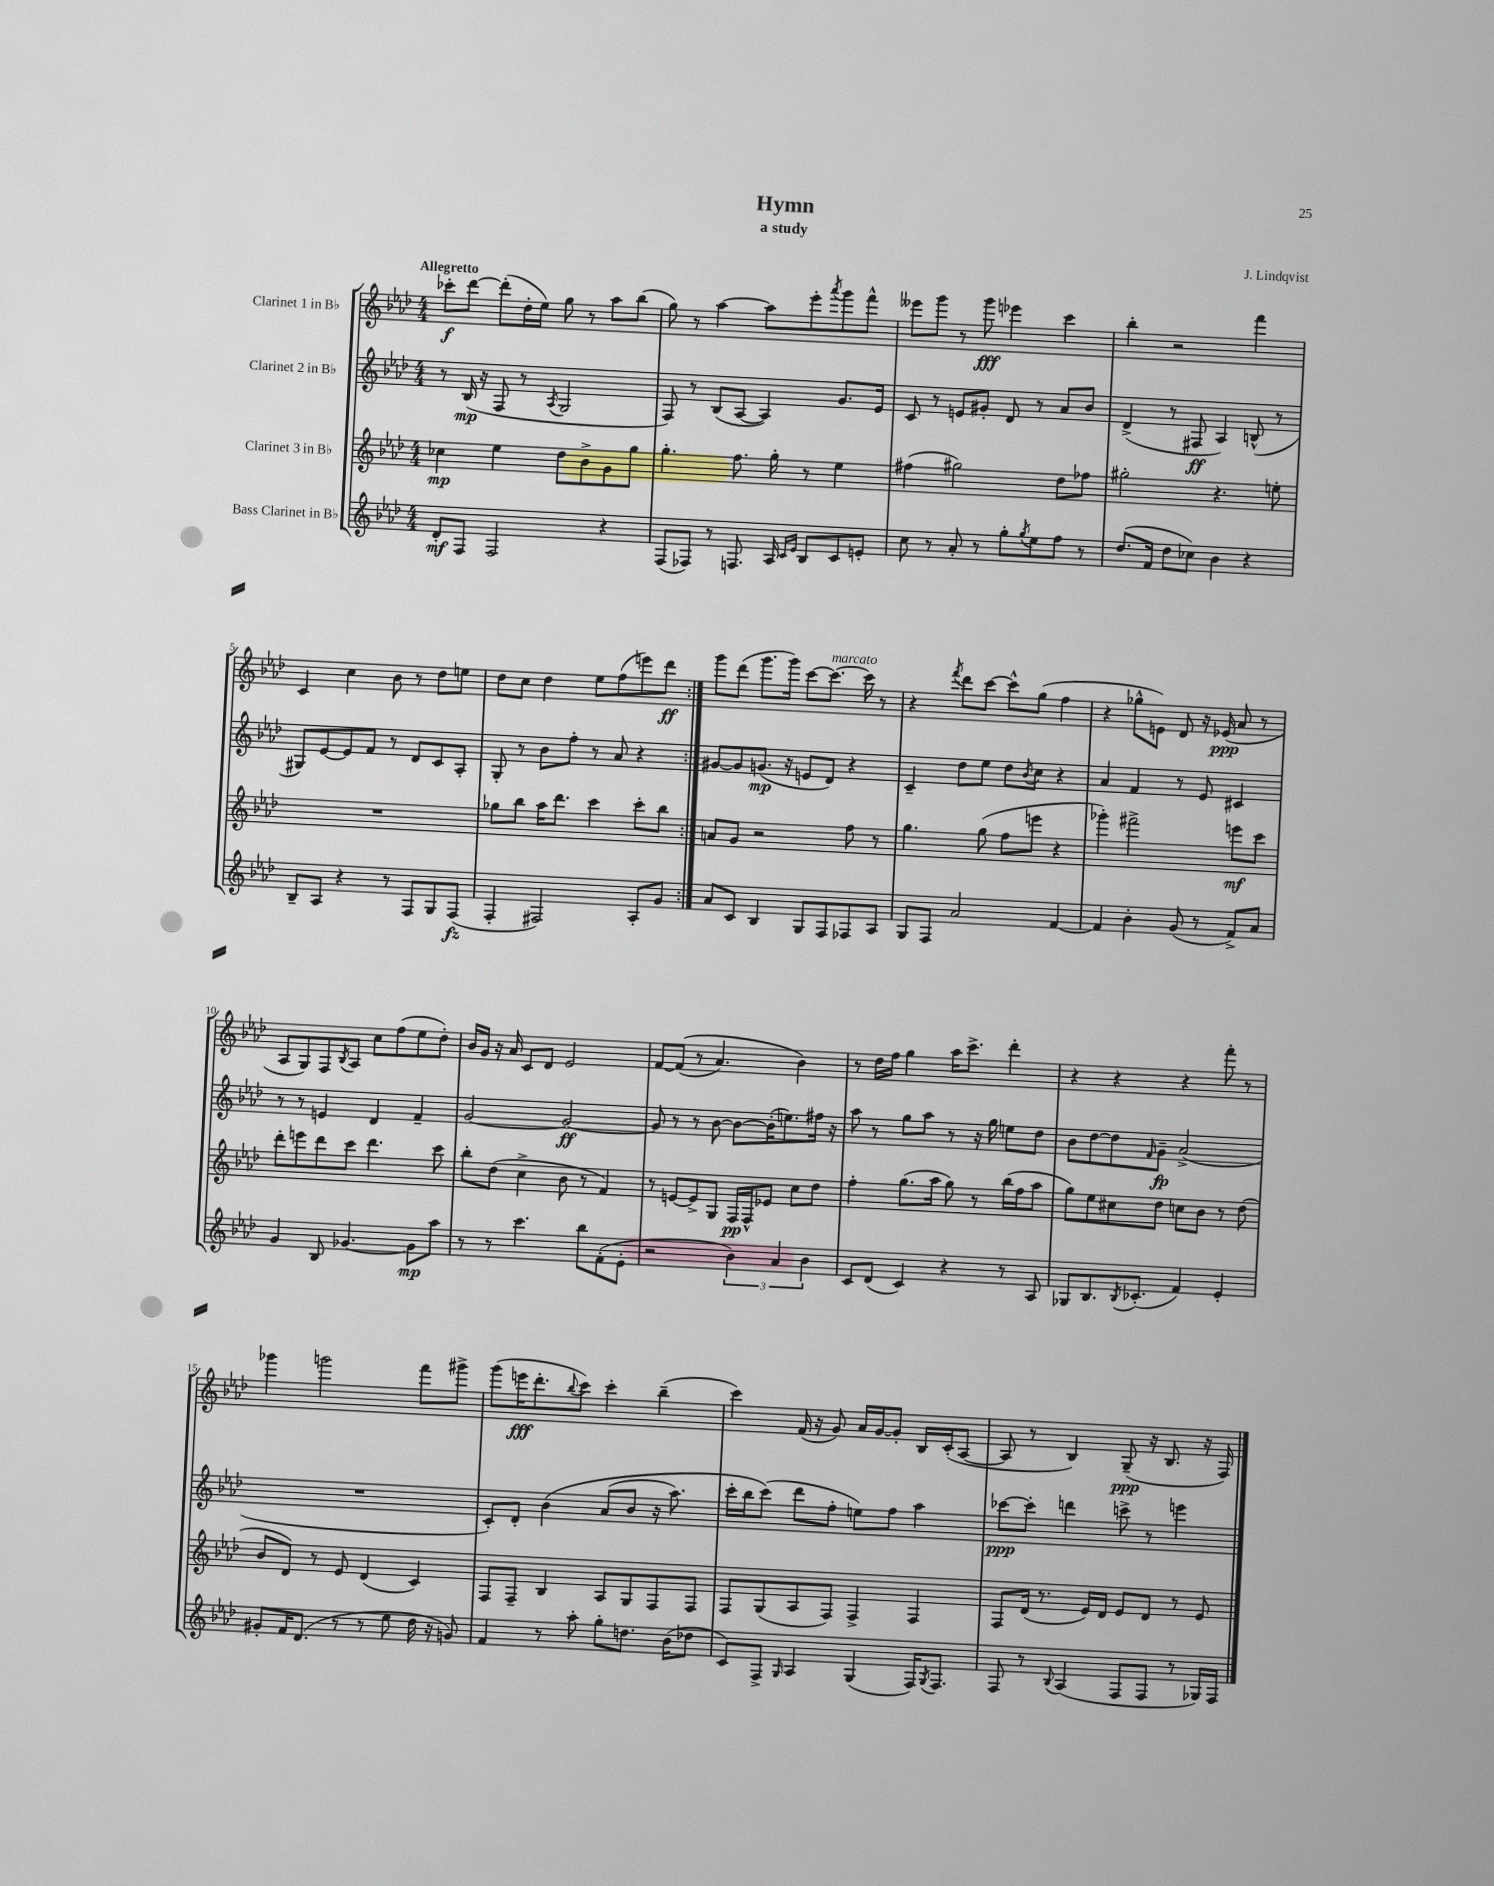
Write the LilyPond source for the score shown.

\header { title = "Hymn" composer = "J. Lindqvist" subtitle = "a study" }
<<
\new StaffGroup <<
\new Staff = "s0" \with { instrumentName = "Clarinet 1 in Bb" } {
    \clef treble \key aes \major \numericTimeSignature \time 4/4 \tempo "Allegretto"
    \repeat volta 2 { ces'''8-.\f des'''8~ des'''8-.( des''16-. ees''16) g''8 r8 aes''8 bes''8( |
    g''8) r8 aes''4~ aes''8 ees'''8-. \acciaccatura { aes'''8 } g'''8 f'''8-^ |
    eeses'''8 g'''8 r8 g'''8\fff ees'''4 c'''4 |
    bes''4-. r2 f'''4 |
    c'4 c''4 bes'8 r8 des''8 e''8 |
    des''8 c''8 des''4 ees''8 f''8( e'''8) des'''8\ff | }
    g'''8 des'''8( g'''8. g'''16) c'''8~ c'''8.~^\markup { \italic "marcato" } c'''16 r8 |
    r4 \acciaccatura { f'''8 } des'''8 c'''8~ c'''8-^ g''8( f''4 |
    r4 ges''8-^ e'8) des'8 r16 ees'16\ppp( aes'8 r8 |
    aes8 g8) f8 \acciaccatura { bes8 } aes8 c''8 f''8( ees''8 des''8-.) |
    bes'16 g'16 r16 aes'16 c'8 des'8 ees'2 |
    f'8~ f'8(\( r8 aes'4.) bes'4\) |
    r8 des''16 f''16 g''4 aes''16 c'''8.-> des'''4-. |
    r4 r4 r4 f'''8-. r8 |
    ges'''4 g'''2 f'''8 gis'''8-> |
    g'''8( e'''16\fff des'''8.-. \appoggiatura { bes''8 } c'''8) c'''4-. bes''4--( |
    c'''4) f'16( r16 g'8) aes'16 g'16~ g'8-. bes16 c'16-.( aes8~ |
    aes8 r8 bes4) g8--\ppp( r16 bes8. r16 f16) \bar "|." |
}
\new Staff = "s1" \with { instrumentName = "Clarinet 2 in Bb" } {
    \clef treble \key aes \major \numericTimeSignature \time 4/4
    \repeat volta 2 { r8 bes16\mp( r16 f8 r8 \acciaccatura { aes8 } g2 |
    f8) r8 bes8( aes8~ aes4) g'8. ees'16 |
    c'8 r8 e'8 gis'8-. des'8 r8 aes'8 bes'8 |
    des'4->( r8 fis8\ff aes4) b8-^( r8 |
    gis8) ees'8~ ees'8 f'8 r8 des'8 c'8 aes8-. |
    g8-. r8 bes'8 f''8-. r8 aes'8 r4 | }
    gis'8~ gis'8 g'8.\mp( r16 e'8 des'8) r4 |
    c'4-- des''8 ees''8 des''8 \acciaccatura { bes'8 } c''8 r4 |
    aes'4 f'4 r8 ees'8 cis'4 |
    r8 r8 e'4 des'4 f'4-- |
    g'2~ g'2~\ff |
    g'8 r8 r8 bes'8~ bes'8~ bes'16-.( e''8.) fis''16 r16 |
    aes''8 r8 g''8 aes''8 r8 r16 g''16 e''8 des''8 |
    bes'8 des''8~ des''8 \grace { f'16 } g'8--\fp aes'2->( |
    R1 |
    c'8-.) des'8-. bes'4\( aes'8( bes'8 r16 aes''8.) |
    c'''16-. bes''16 c'''8(\) des'''8 f''8-. e''8) f''8 aes''4 |
    ces'''8~\ppp ces'''8-. d'''4 c'''8-> r8 e'''4 \bar "|." |
}
\new Staff = "s2" \with { instrumentName = "Clarinet 3 in Bb" } {
    \clef treble \key aes \major \numericTimeSignature \time 4/4
    \repeat volta 2 { ces''4\mp ees''4 des''8 bes'8-> g'8 g''8 |
    g''4.-. f''8. g''16-. r8 ees''4 |
    fis''4( gis''2) des''8 fes''8 |
    gis''2-. r4. e''8-. |
    R1 |
    ges''8 bes''8 aes''16 des'''8. c'''4 c'''8-. bes''8 | }
    a'8 g'8 r2 f''8 r8 |
    g''4. g''8( f''8 e'''8 r4 |
    ges'''4-.) fis'''2-> e'''8\mf c'''8 |
    des'''8-. e'''8 des'''8 c'''8 des'''4. c'''8 |
    bes''8-. des''8( c''4-> bes'8 r8 f'4) |
    r8 e'8~ e'8-> g8 f16\pp f16-^ ees'8 c''8 des''8 |
    f''4-. g''8.( aes''16 g''8) r8 bes''16( f''16 aes''8 |
    g''8) ees''8 cis''8 des''8 c''8 bes'8 r8 des''8( |
    bes'8 des'8) r8 ees'8 des'4( c'4) |
    f8 f8-- bes4 aes8 g8 f8 f8 |
    f8 g8( aes8 f8) f4-> f4 |
    f8 des'16( r8. ees'16) des'16 ees'8 des'8 r8 ees'8 \bar "|." |
}
\new Staff = "s3" \with { instrumentName = "Bass Clarinet in Bb" } {
    \clef treble \key aes \major \numericTimeSignature \time 4/4
    \repeat volta 2 { des'8-.\mf f8 f2 r4 |
    f8( fes8) r8 f8. aes16 \grace { c'16 ees'16 } bes8 c'8 e'8-. |
    c''8 r8 aes'8-. r8 g''8-. \acciaccatura { g''8 } ees''8 f''8 r8 |
    des''8.( f'16 des''8 ces''8) bes'4 r4 |
    bes8-- aes8 r4 r8 f8 g8 f8\fz( |
    f4-. fis2) aes8-. g'8 | }
    aes'8 c'8 bes4 g8 f8 fes8 aes8 |
    g8 f8 aes'2 f'4~ |
    f'4 bes'4-. g'8( r8 f'8->) aes'8 |
    g'4 bes8 ges'4.~ ges'8\mp aes''8 |
    r8 r8 c'''4. bes''8 f'8-.( ees'8-. |
    r2 \tuplet 3/2 { bes'4) aes'4 bes'4 } |
    c'8 des'8( c'4) r4 r8 aes8 |
    ges8 bes8. \acciaccatura { bes8 } ces'8.-.( f'4) ees'4-. |
    gis'8-. f'16 des'8.( r8 r8 ees''8 des''16 r16 g'8) |
    f'4 r8 aes''8-. g''8-. d''8. bes'16( des''8 |
    c'8) f8-> \grace { g16 } aes4 g4( f16) \acciaccatura { g8 } f8. |
    f8 r8 \appoggiatura { bes8 } aes4( f8 f8 r8 ges16) f16 \bar "|." |
}
>>
>>
